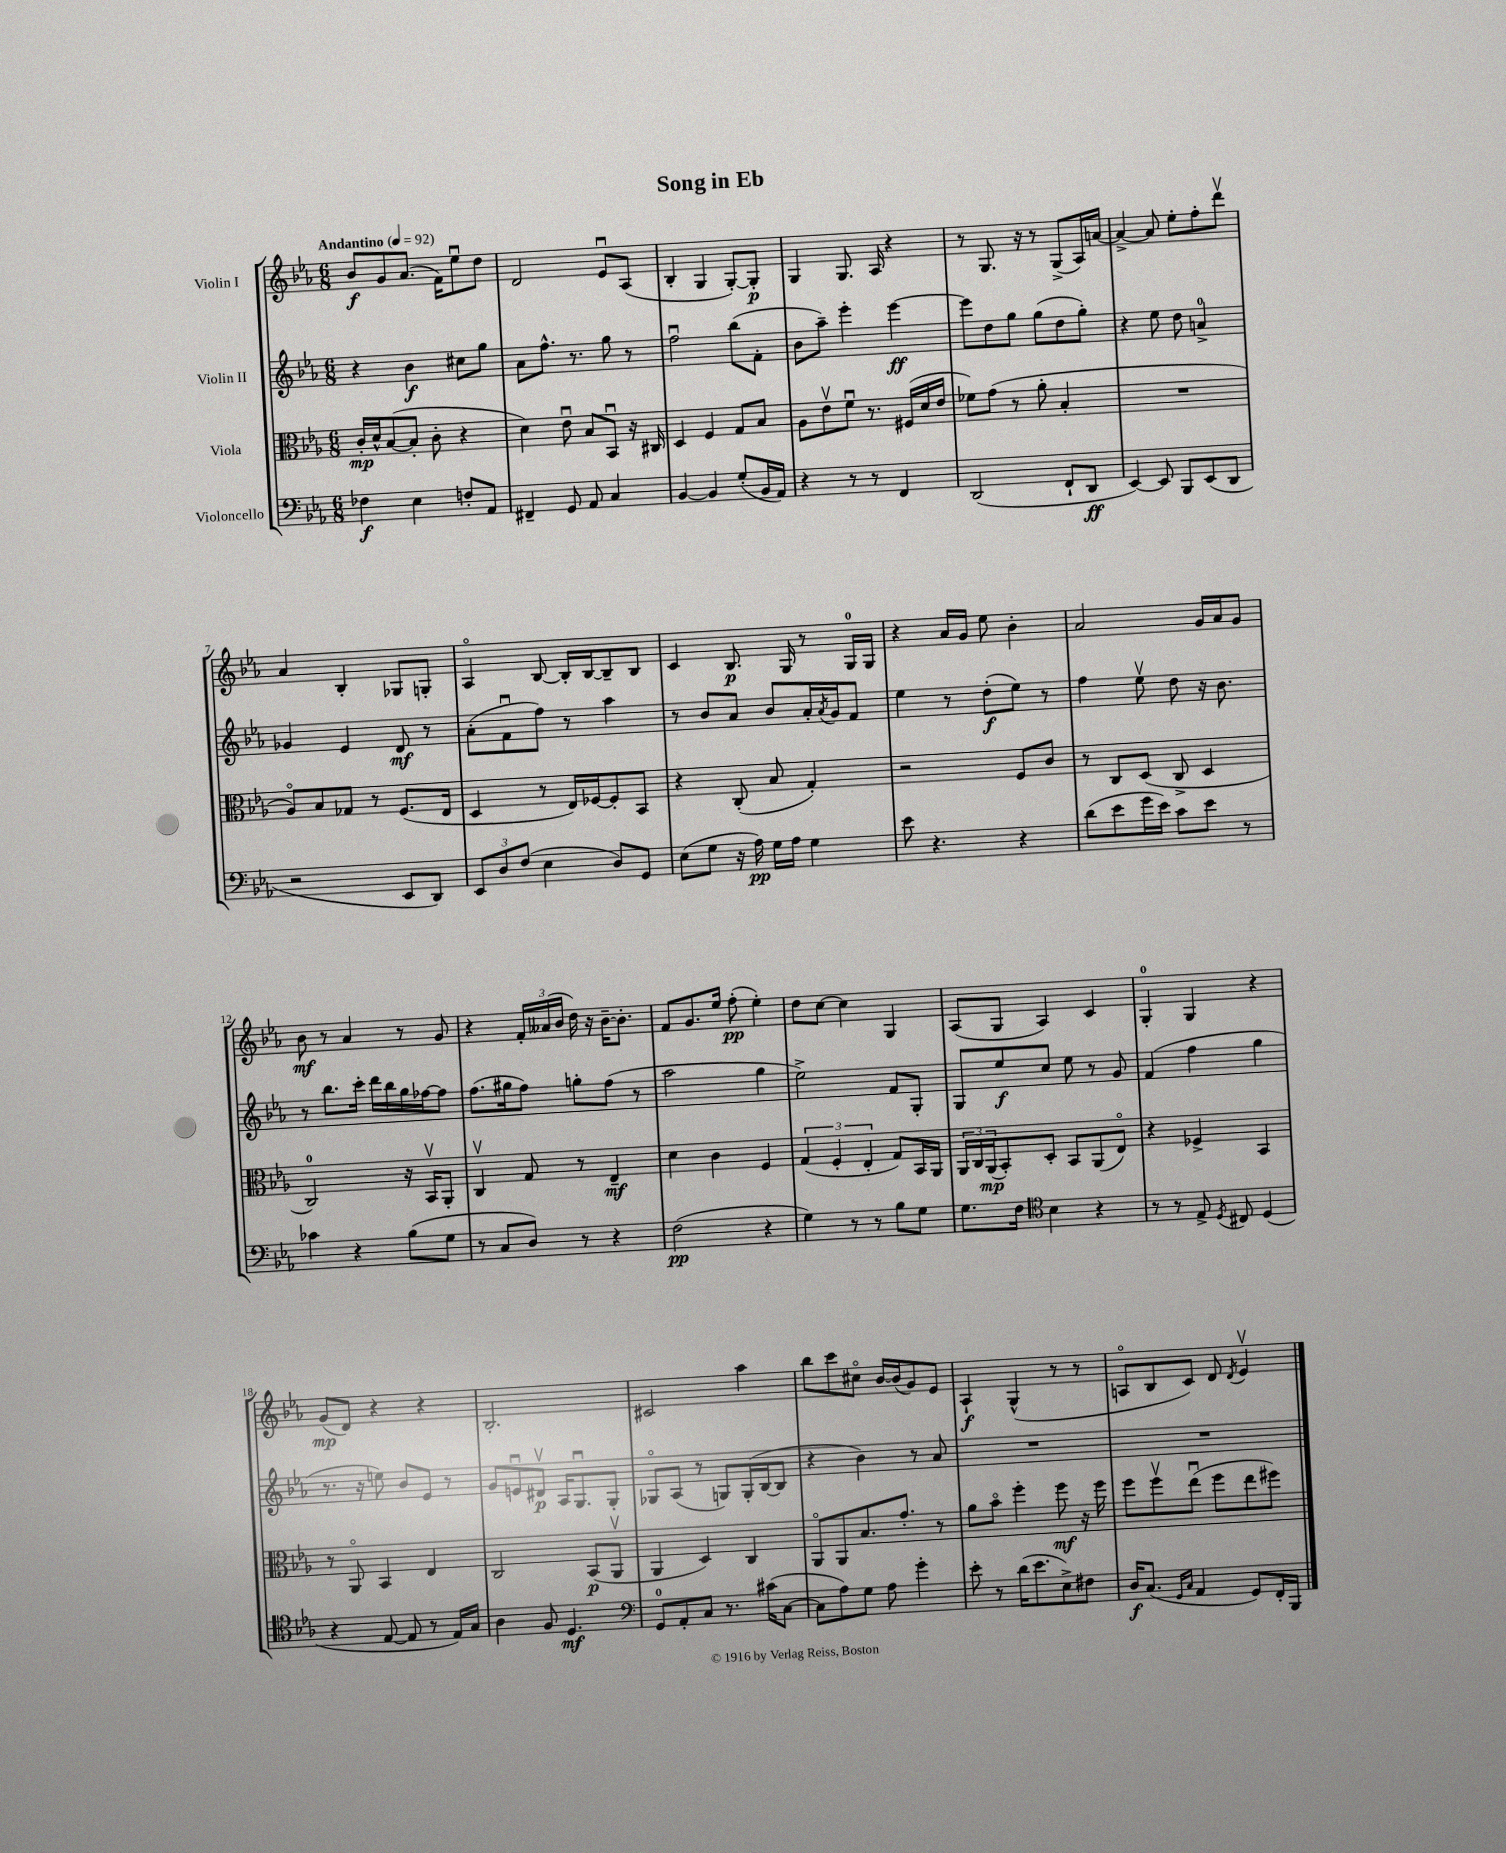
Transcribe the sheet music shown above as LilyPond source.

\header { title = "Song in Eb" }
<<
\new StaffGroup <<
\new Staff = "s0" \with { instrumentName = "Violin I" } {
    \clef treble \key ees \major \numericTimeSignature \time 6/8 \tempo "Andantino" 4 = 92
    bes'8\f g'8 aes'8.( f'16) ees''8\downbow d''8 |
    d'2 ees'8\downbow aes8( |
    bes4-. g4 g8~-.) g8-.\p |
    g4 g8. aes16 r4 |
    r8 g8. r16 r8 g8->( aes16) a'16~ |
    a'4~-> a'8 ees''8-. f''8-. d'''8\upbow |
    aes'4 bes4-. ges8 g8-. |
    aes4\flageolet bes8~ bes16-. bes16~ bes8-- bes8 |
    c'4 bes8.\p g16 r8 g16-0 g16 |
    r4 aes'16 g'16 ees''8 bes'4-. |
    aes'2 g'16 aes'16 g'8 |
    bes'8\mf r8 aes'4 r8 g'8 |
    r4 \tuplet 3/2 { f'16-. aeses'16( bes'16 } d''16) r16 bes'16~-- bes'8.-. |
    f'8 g'8. ees''16 f''8-.\pp( ees''4-.) |
    d''8 c''8~ c''4 g4 |
    aes8( g8 aes4) c'4 |
    g4-0-. g4 r4 |
    g'8\mp( d'8) r4 r4 |
    bes2.-. |
    cis'2 aes''4 |
    bes''8 c'''8 cis''8\flageolet bes'16~ bes'16( g'8) ees'8 |
    aes4-!\f g4-^( r8 r8 |
    a8\flageolet bes8 c'8) d'8 \acciaccatura { d'8 } ees'4\upbow \bar "|." |
}
\new Staff = "s1" \with { instrumentName = "Violin II" } {
    \clef treble \key ees \major \numericTimeSignature \time 6/8
    r4 bes'4\f cis''8 g''8 |
    aes'8 f''8.-^ r8. g''8 r8 |
    f''2\downbow bes''8( f'8-. |
    bes'8 aes''8--) ees'''4-. ees'''4~\ff |
    ees'''8 d''8 g''8 g''8( d''8 g''8-.) |
    r4 ees''8 d''8 a'4-0-> |
    ges'4 ees'4 d'8\mf r8 |
    aes'8-.( f'8\downbow f''8) r8 aes''4 |
    r8 bes'8 aes'8 bes'8 aes'16-. \acciaccatura { aes'8 } g'16 f'8 |
    ees''4 r8 d''8-.\f( ees''8) r8 |
    f''4 ees''8\upbow d''8 r16 bes'8. |
    r8 bes''8. c'''16-. d'''16 bes''16 g''16 fes''16~ fes''8 |
    f''8.( gis''16 f''8) g''8-. f''8( r8 |
    aes''2 g''4 |
    ees''2->) f'8 g8-. |
    g8 ees''8\f c''8 ees''8 r8 g'8 |
    f'4( f''4 g''4 |
    r8. r16 e''8) bes'8 ees'8 r8 |
    g'8 e'8\downbow dis'8\upbow\p aes16 g8.\downbow g8-. |
    ges8\flageolet aes8( r8 g8) g16-.( bes16~ bes8 |
    r4 bes'4) r8 aes'8 |
    R2. |
    R2. \bar "|." |
}
\new Staff = "s2" \with { instrumentName = "Viola" } {
    \clef alto \key ees \major \numericTimeSignature \time 6/8
    c'16-.\mp d'16-^ bes8~( bes8-. c'8-. r4 |
    d'4) ees'8\downbow bes8 bes,8\downbow r16 cis16 |
    d4 f4 g8 bes8 |
    aes8 ees'8\upbow f'8\downbow r8. fis16( d'16 ees'16 |
    fes'8) g'8( r8 aes'8-. bes4-. |
    R2. |
    aes8\flageolet) bes8 ges8 r8 f8.( ees16 |
    d4 r8 ees16) fes16~ fes8-. bes,8 |
    r4 c8-.( bes8 g4-.) |
    r2 f8 c'8 |
    r8 c8 d8( c8-> d4 |
    c2-0) r16 bes,16\upbow aes,8-. |
    c4\upbow g8 r8 ees4--\mf |
    d'4 c'4 f4 |
    \tuplet 3/2 { g4( f4-. ees4-. } g8) bes,16 aes,16 |
    \tuplet 3/2 { aes,16 c16 aes,16\mp( } bes,8-.) d8-. bes,8 aes,8( ees8\flageolet) |
    r4 fes4-> bes,4 |
    r8 aes,8\flageolet bes,4 ees4 |
    c2 bes,8\p( aes,8\upbow |
    aes,4 d4) c4 |
    aes,8\flageolet aes,8 bes8. g'8.-. r8 |
    aes'8 bes'8\flageolet f''4-. f''8\mf r16 f''16 |
    f''8 f''8\upbow ees''8\downbow( f''8 ees''8 fis''8) \bar "|." |
}
\new Staff = "s3" \with { instrumentName = "Violoncello" } {
    \clef bass \key ees \major \numericTimeSignature \time 6/8
    fes4\f ees4 f8-. aes,8 |
    fis,4-- g,8 aes,8 c4 |
    bes,4~ bes,4 g8-.( bes,16 aes,16) |
    r4 r8 r8 f,4 |
    d,2( f,8-! d,8\ff |
    ees,4~) ees,8 bes,,8 ees,8( d,8 |
    r2 ees,8 d,8) |
    \tuplet 3/2 { ees,8 d8 f8( } ees4 d8) g,8 |
    ees8( g8 r16 aes16\pp) g16 aes16 g4 |
    ees'8 r4. r4 |
    d'8( ees'8 g'16 ees'16) c'8 ees'8 r8 |
    ces'4 r4 bes8( g8 |
    r8 c8 d8) r8 r4 |
    f2\pp( r4 |
    g4) r8 r8 bes8 g8 |
    g8. f16 \clef tenor bes4 r4 |
    r8 r8 ees8-> \acciaccatura { d8 } cis8 d4( |
    r4 ees8~ ees8 r8 ees16) g16 |
    aes4 f8 d4.\mf |
    \clef bass g,8-0 aes,8-. c8 r8. cis'16( c8~ |
    c8 aes8) g8 aes8 g'4-. |
    ees'8-. r8 d'16( ees'8. ees8->) fis8 |
    d16\f c8.( \grace { g,16 c16 } aes,4 g,8) f,16-. bes,,16 \bar "|." |
}
>>
>>
